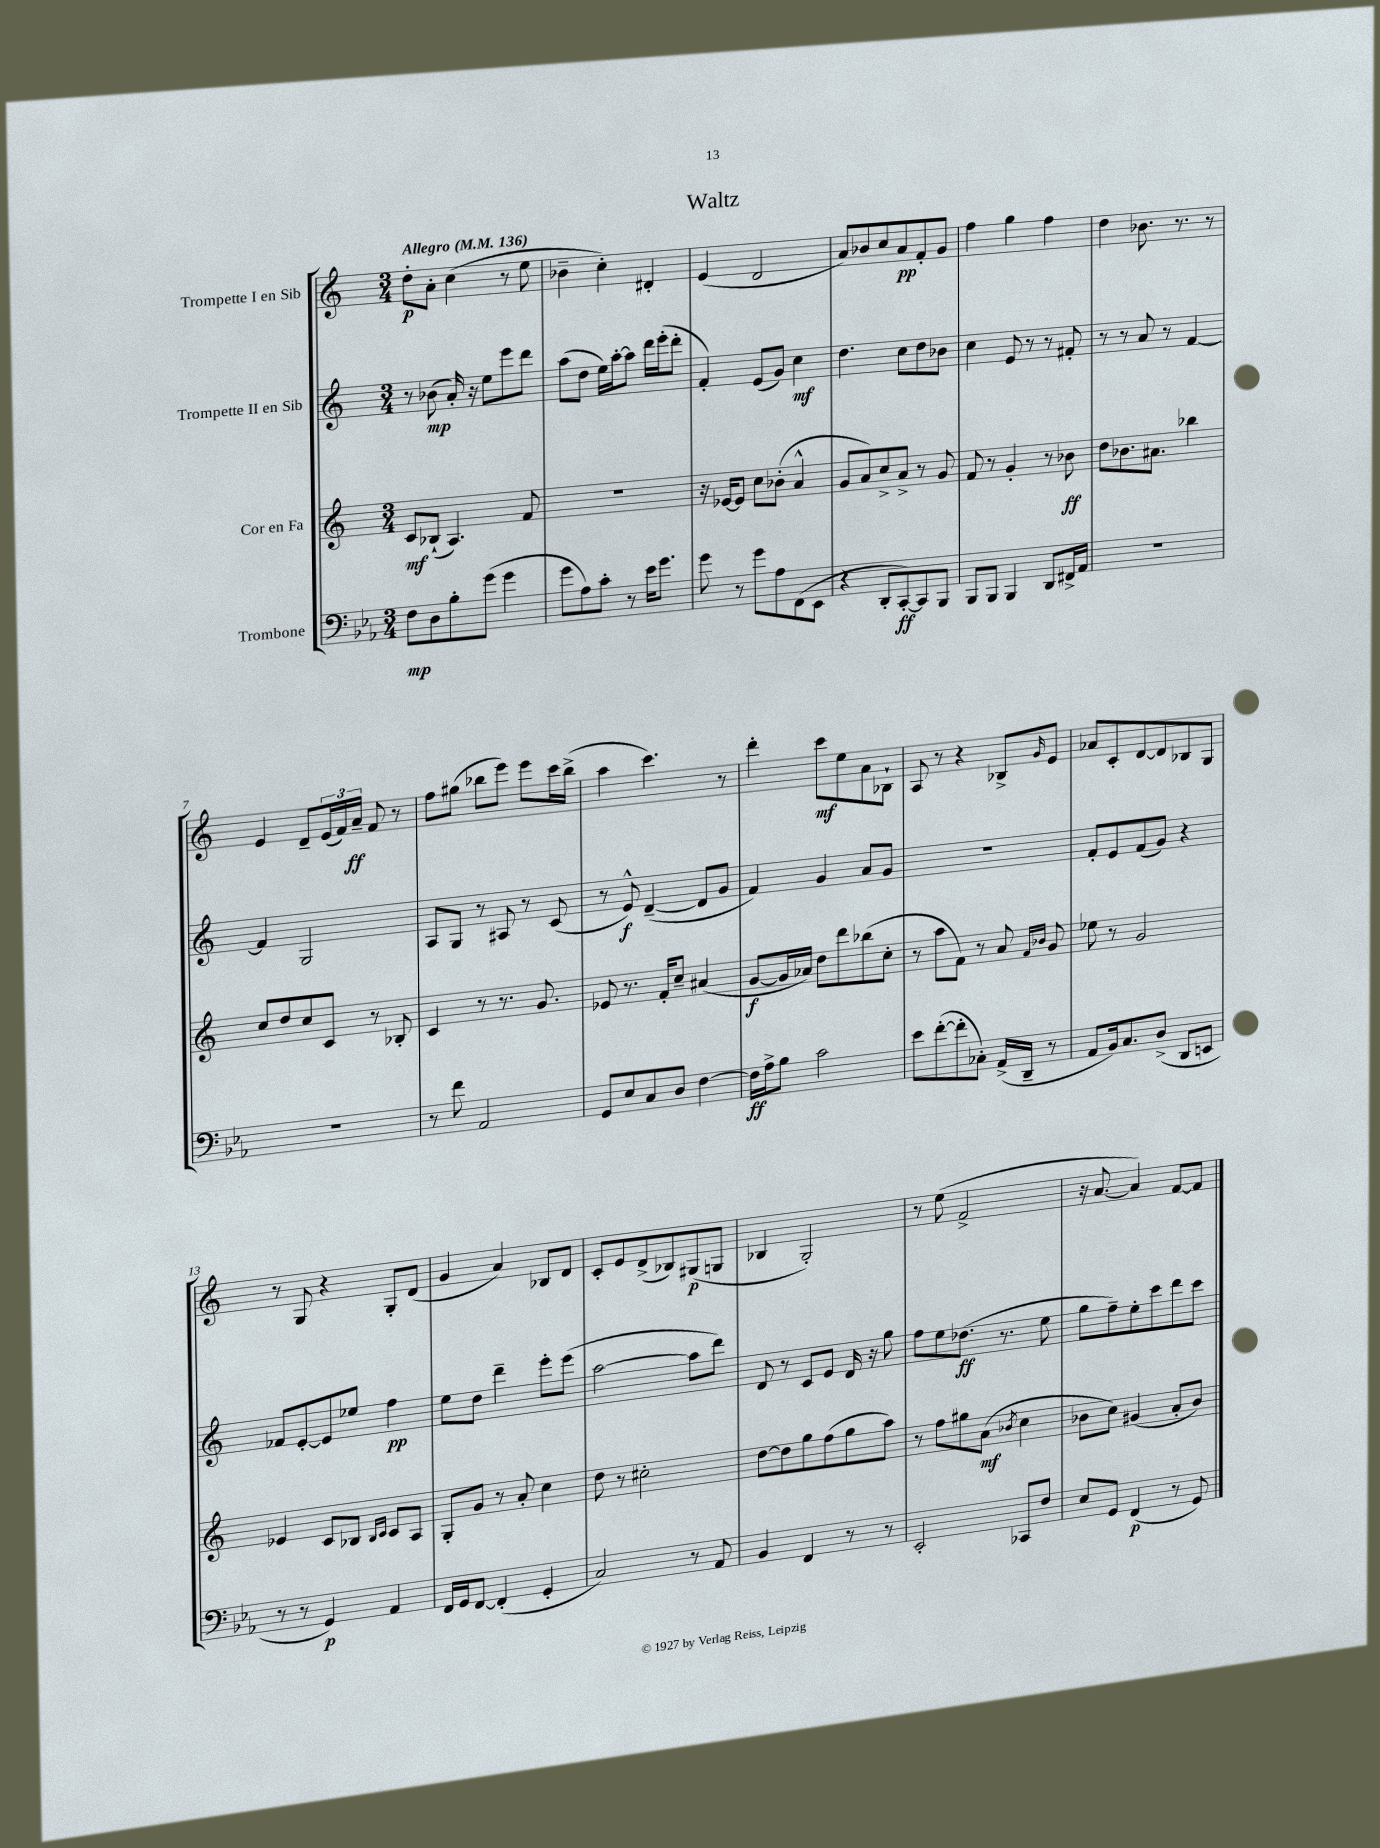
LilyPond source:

\header { title = "Waltz" }
<<
\new StaffGroup <<
\new Staff = "s0" \with { instrumentName = "Trompette I en Sib" } {
    \clef treble \key c \major \numericTimeSignature \time 3/4 \tempo "Allegro" 4 = 136
    d''8-.\p a'8-. c''4( r8 e''8 |
    bes'4-- c''4-.) dis'4-. |
    e'4( d'2 |
    a'8) bes'8 c''8 a'8\pp f'8-. g'8 |
    f''4 g''4 f''4 |
    d''4 bes'8. r8. r8 |
    e'4 d'8-- \tuplet 3/2 { e'16( f'16) a'16--\ff } f'8 r8 |
    f''8 gis''8( bes''8 e'''8) e'''8 c'''16 bes''16->( |
    a''4 c'''4.) r8 |
    d'''4-. c'''8\mf e''8 a'8 bes8-! |
    a8 r8 r4 bes8-> \grace { g'16 } e'8 |
    aes'8 c'8-. d'8~ d'8 bes8 g8 |
    r8 g8 r4 g8-. d'8( |
    g'4 a'4) bes8 d'8 |
    c'8-. e'8 d'8->( bes8) gis8\p( g8 |
    bes4 g2-.) |
    r8 e''8( f'2-> |
    r16 a'8.~ a'4) f'8~ f'8 \bar "|." |
}
\new Staff = "s1" \with { instrumentName = "Trompette II en Sib" } {
    \clef treble \key c \major \numericTimeSignature \time 3/4
    r8 bes'8\mp( a'16-.) r16 e''8 e'''8 d'''8 |
    a''8( d''8 e''16) a''16~-. a''8 d'''16 e'''16-.( d'''8-. |
    f'4-.) e'8( g'8) c''4\mf |
    d''4. c''8 d''8 bes'8 |
    c''4 e'8 r8 r8 fis'8-. |
    r8 r8 a'8 r8 f'4~ |
    f'4 g2 |
    a8 g8 r8 ais8 r8 c'8( |
    r8 e'8-^\f) d'4~--( d'8 g'8 |
    f'4) g'4 a'8 g'8 |
    R2. |
    f'8-. e'8 f'8( g'8) r4 |
    fes'8 e'8~-. e'8 ees''8 f''4\pp |
    e''8 d''8 d'''4-- e'''8-. e'''8( |
    a''2~ a''8 d'''8) |
    d'8 r8 c'8 e'8 d'16 r16 g''8 |
    f''8 e''8 des''8.\ff( r8. e''8 |
    g''8 f''8--) e''8-. c'''8 d'''8 c'''8 \bar "|." |
}
\new Staff = "s2" \with { instrumentName = "Cor en Fa" } {
    \clef treble \key c \major \numericTimeSignature \time 3/4
    c'8\mf bes8-!( a4.) f'8 |
    R2. |
    r16 ees'16~ ees'8 c''8 bes'8-.( a'4-^ |
    g'8 a'8) c''8-> a'8-> r8 g'8 |
    f'8 r8 g'4-. r8 bes'8\ff |
    d''8 bes'8. ais'8. bes''4 |
    c''8 d''8 c''8 c'8 r8 bes8-. |
    c'4 r8 r8. g'8. |
    ees'8 r8. f'16-. c''8-- ais'4( |
    g'8~\f g'16 aes'16) d''8 d'''8 bes''8( c''8-. |
    r8 a''8 f'8) r8 a'8 \grace { f'16 bes'16 } g'8 |
    ees''8 r8 g'2 |
    ees'4 c'8 bes8 \grace { bes16 c'16 } c'8 a8 |
    g8-. g'8 r8 a'8-. c''4 |
    d''8 r8 cis''2-. |
    d''8~ d''8 g''8 f''8( g''8 a''8) |
    r8 f''8 gis''8 a'8\mf( \acciaccatura { bes'8 } c''4 |
    bes'8 c''8) gis'4( a'8-. bes'8) \bar "|." |
}
\new Staff = "s3" \with { instrumentName = "Trombone" } {
    \clef bass \key ees \major \numericTimeSignature \time 3/4
    f8\mp d8 bes8-. g'8( g'4 |
    g'8 aes8) c'8-. r8 ees'16 g'8. |
    g'8 r8 g'8 aes8 f,8( ees,8 |
    r4 d,8-. c,8~-.\ff) c,8 bes,,8 |
    bes,,8 bes,,8 bes,,4 d,8 fis,16-> aes,16 |
    R2. |
    R2. |
    r8 f'8 aes,2 |
    g,8 ees8 c8 d8 f4~ |
    f16\ff aes16-> bes8 c'2 |
    ees'8 f'8~-.( f'8-. ces8-.) aes,16->( d,16-- r8 |
    aes,8 bes,16) c8. d8->( d,8 e,8 |
    r8 r8 g,4\p) aes,4 |
    f,16 g,16 f,8~ f,4-.( g,4-. |
    c2) r8 aes,8 |
    bes,4 f,4 r8 r8 |
    ees,2-. ces,8 f8 |
    ees8 g,8 f,4\p( r8 g,8) \bar "|." |
}
>>
>>
